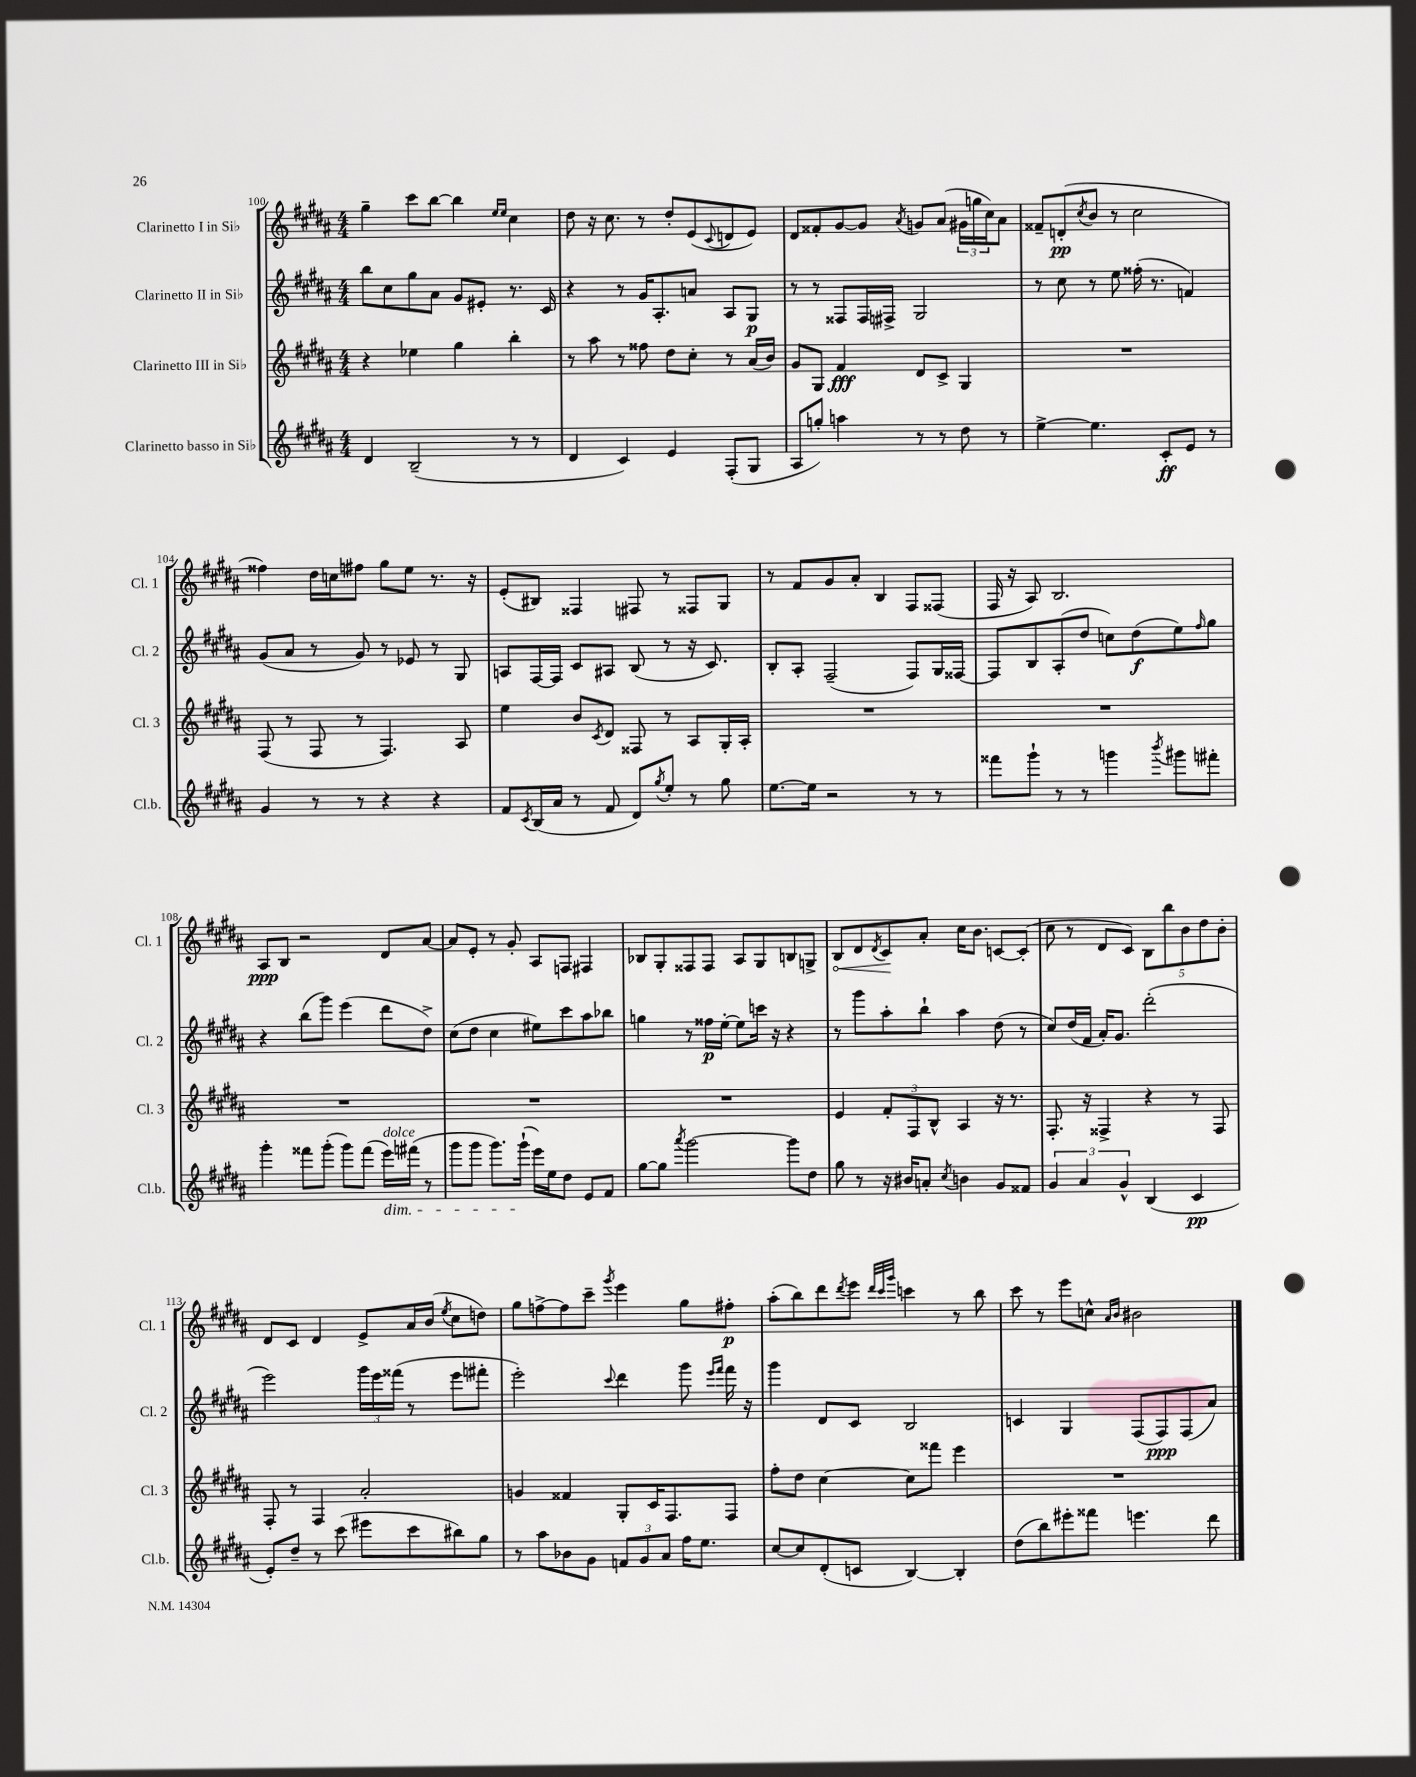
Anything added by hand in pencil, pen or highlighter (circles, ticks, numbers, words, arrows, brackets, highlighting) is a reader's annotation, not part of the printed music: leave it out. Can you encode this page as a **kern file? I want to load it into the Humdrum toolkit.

**kern	**kern	**kern	**kern
*staff4	*staff3	*staff2	*staff1
*clefG2	*clefG2	*clefG2	*clefG2
*k[f#c#g#d#a#]	*k[f#c#g#d#a#]	*k[f#c#g#d#a#]	*k[f#c#g#d#a#]
*M4/4	*M4/4	*M4/4	*M4/4
4d#	4r	8bb	4gg#~
.	.	8cc#	.
(2B~	4ee-	8gg#	8ccc#
.	.	8a#	[8bb
.	4gg#	8g#	4bb]
.	.	8e#'	.
.	.	.	16qqee
.	.	.	16qqee
8r	4bb'	8.r	4cc#
8r	.	.	.
.	.	16c#	.
=	=	=	=
4d#	8r	4r	8dd#
.	8aa#	.	16r
.	.	.	8.cc#
4c#)	8r	8r	.
.	8ff##	16g#	8r
.	.	8.A#'	.
4e	8dd#	.	8dd#'
.	8cc#'	8a	(8e
.	.	.	8qqc#
(8F#'	8r	8A#	8d
8G#	(16a#	8G#	8e)
.	16b)	.	.
=	=	=	=
8A#	8g#	8r	8d#
8gg')	8G#	8r	8f##'
4aa	4f#	8F##	[8g#
.	.	16F##	8g#]
.	.	16F#^	.
.	.	.	8qa#
8r	8d#	2G#	8g
8r	8c#^	.	(8a#
8dd#	4G#	.	24g#
.	.	.	24gg
.	.	.	24cc#)
8r	.	.	8a#
=	=	=	=
[4ee^	1r	8r	8f##~
.	.	8cc#	(8d'
.	.	.	8qcc#
4.ee]	.	8r	8b
.	.	8ee	8r
.	.	(16ff##'	2cc#
.	.	8.r	.
8c#'	.	.	.
8e	.	4f)	.
8r	.	.	.
=	=	=	=
4g#	(8F#	(8g#	4ff##)
.	8r	8a#	.
8r	8F#	8r	16dd#
.	.	.	16cc
8r	8r	8g#)	8ff#
4r	4.F#)	8r	8gg#
.	.	8e-	8ee
4r	.	8r	8.r
.	8A#	8G#	.
.	.	.	16r
=	=	=	=
8f#	4ee	8A	(8e'
8qc#	.	.	.
(16B	.	[16F#	8B#)
16a#	.	16F#]	.
8r	8b	8c#	4F##
.	8qc#	.	.
8f#	8d#	8A#	.
8d#)	8F##	(8B	8F#
8qgg#	.	.	.
8ee'	8r	8r	8r
8r	8A#	16r	8F##
.	.	8.c#)	.
8gg#	16G#'	.	8G#
.	16A#'	.	.
=	=	=	=
[8.ee	1r	8B'	8r
.	.	8A#'	8f#
16ee]	.	.	.
2r	.	(2F#~	8g#
.	.	.	8a#'
.	.	.	4B
8r	.	8F#)	8F#
8r	.	16G#	(8F##
.	.	[16F##	.
=	=	=	=
8fff##	1r	8F##]	16F#
.	.	.	16r
8ggg#`	.	8B	8A#)
8r	.	(8A#'	2.B
8r	.	8dd#	.
4ggg	.	8cc)	.
.	.	(8dd#	.
8qbbb	.	.	.
8ggg#	.	8ee)	.
.	.	16qqff#	.
8fff#'	.	8gg#	.
=	=	=	=
4ggg#'	1r	4r	8A#
.	.	.	8B
8fff##	.	(8bb	2r
(8ggg#'	.	8ggg#)	.
8ggg#)	.	(4eee	.
(8fff##	.	.	.
16eee)	.	8ddd#	8d#
(16fff#	.	.	.
8r	.	8dd#^)	[8a#
=	=	=	=
8ggg#	1r	(8cc#	8a#]
8ggg#	.	8dd#	8e'
8.ggg#)	.	4cc#	8r
.	.	.	8g#'
(16ggg#`	.	.	.
16eee)	.	8ee#)	8A#
16ee	.	.	.
8dd#	.	8ccc#	8F
8e	.	8aa#	4F#
8f#	.	8bb-	.
=	=	=	=
[8gg#	1r	4gg	8B-
8gg#]	.	.	8G#'
8qaaa#	.	.	.
[2ggg#	.	8r	8F##
.	.	16ff##	8F##
.	.	[16ee'	.
.	.	8ee]	8A#
.	.	16ccc	8G#
.	.	16r	.
8ggg#]	.	4r	8B
8dd#	.	.	8G^
=	=	=	=
8gg#	4e	8r	8B
8r	.	8ggg#	8d#
.	.	.	8qd#
16r	12f#'	8aa#'	8c#
16b#	.	.	.
.	12F#	.	.
8a'	.	8bb`	8a#'
.	12B^^	.	.
8qcc#	.	.	.
4b	4A#	4aa#	16cc#
.	.	.	8.b
8g#	16r	(8dd#	[8c
.	8.r	.	.
8f##	.	8r	(8c']
=	=	=	=
6g#	8.F#'	8cc#)	8cc#
.	.	(16dd#	8r
6a#	.	.	.
.	16r	16f#	.
.	4F##^	16a#')	8d#
.	.	8.g#	.
6g#^^	.	.	.
.	.	.	8c#)
(4B	4r	(2ddd#'	10B
.	.	.	10bb
.	.	.	10b
4c#	8r	.	.
.	.	.	10dd#
.	8F##	.	.
.	.	.	10b'
=	=	=	=
8e')	8F#'	2eee)	8d#
8dd#~	8r	.	8c#
8r	4F#	.	4d#
(8ccc#	.	.	.
8eee#	2a#'	24ggg#	8e^
.	.	24eee	.
.	.	(24fff##	.
8ccc#	.	8r	16a#
.	.	.	(16b
.	.	.	8qee
8bb#)	.	8eee	8cc#
8gg#	.	8fff#'	8dd)
=	=	=	=
8r	4g	2eee')	8gg#
8aa#	.	.	[8ff^
8b-	4f##	.	8ff]
8g#	.	.	8ccc#~
.	.	8qqccc#	8qggg#
12f	8G#'	4ddd#	4eee
12g#	.	.	.
.	16c#	.	.
12a#	.	.	.
.	8.F#	.	.
16ff#	.	8ggg#	8gg#
8.ee	.	.	.
.	.	16qqeee	.
.	.	16qqfff#	.
.	8F#	16fff#	8ff#'
.	.	16r	.
=	=	=	=
[8cc#	8ff#'	4ggg#	(8aa#'
8cc#]	8dd#	.	8bb)
(8d#'	[4cc#	8d#	8ddd#
.	.	.	8qddd#
8c	.	8c#	8eee
.	.	.	32qqddd#
.	.	.	32qqccc#
.	.	.	32qqggg#
[4B)	8cc#]	2B	4ccc
.	8fff##	.	.
4B']	4eee	.	8r
.	.	.	8bb
=	=	=	=
(8dd#	1r	4c	8ccc#
8bb)	.	.	8r
8eee#'	.	4G#	8eee
8fff##	.	.	8cc^^
.	.	.	16qqa#
.	.	.	16qqb
4.eee	.	(8F#	2b#
.	.	8F#)	.
.	.	(8F#	.
8ddd#	.	8a#)	.
==	==	==	==
*-	*-	*-	*-
